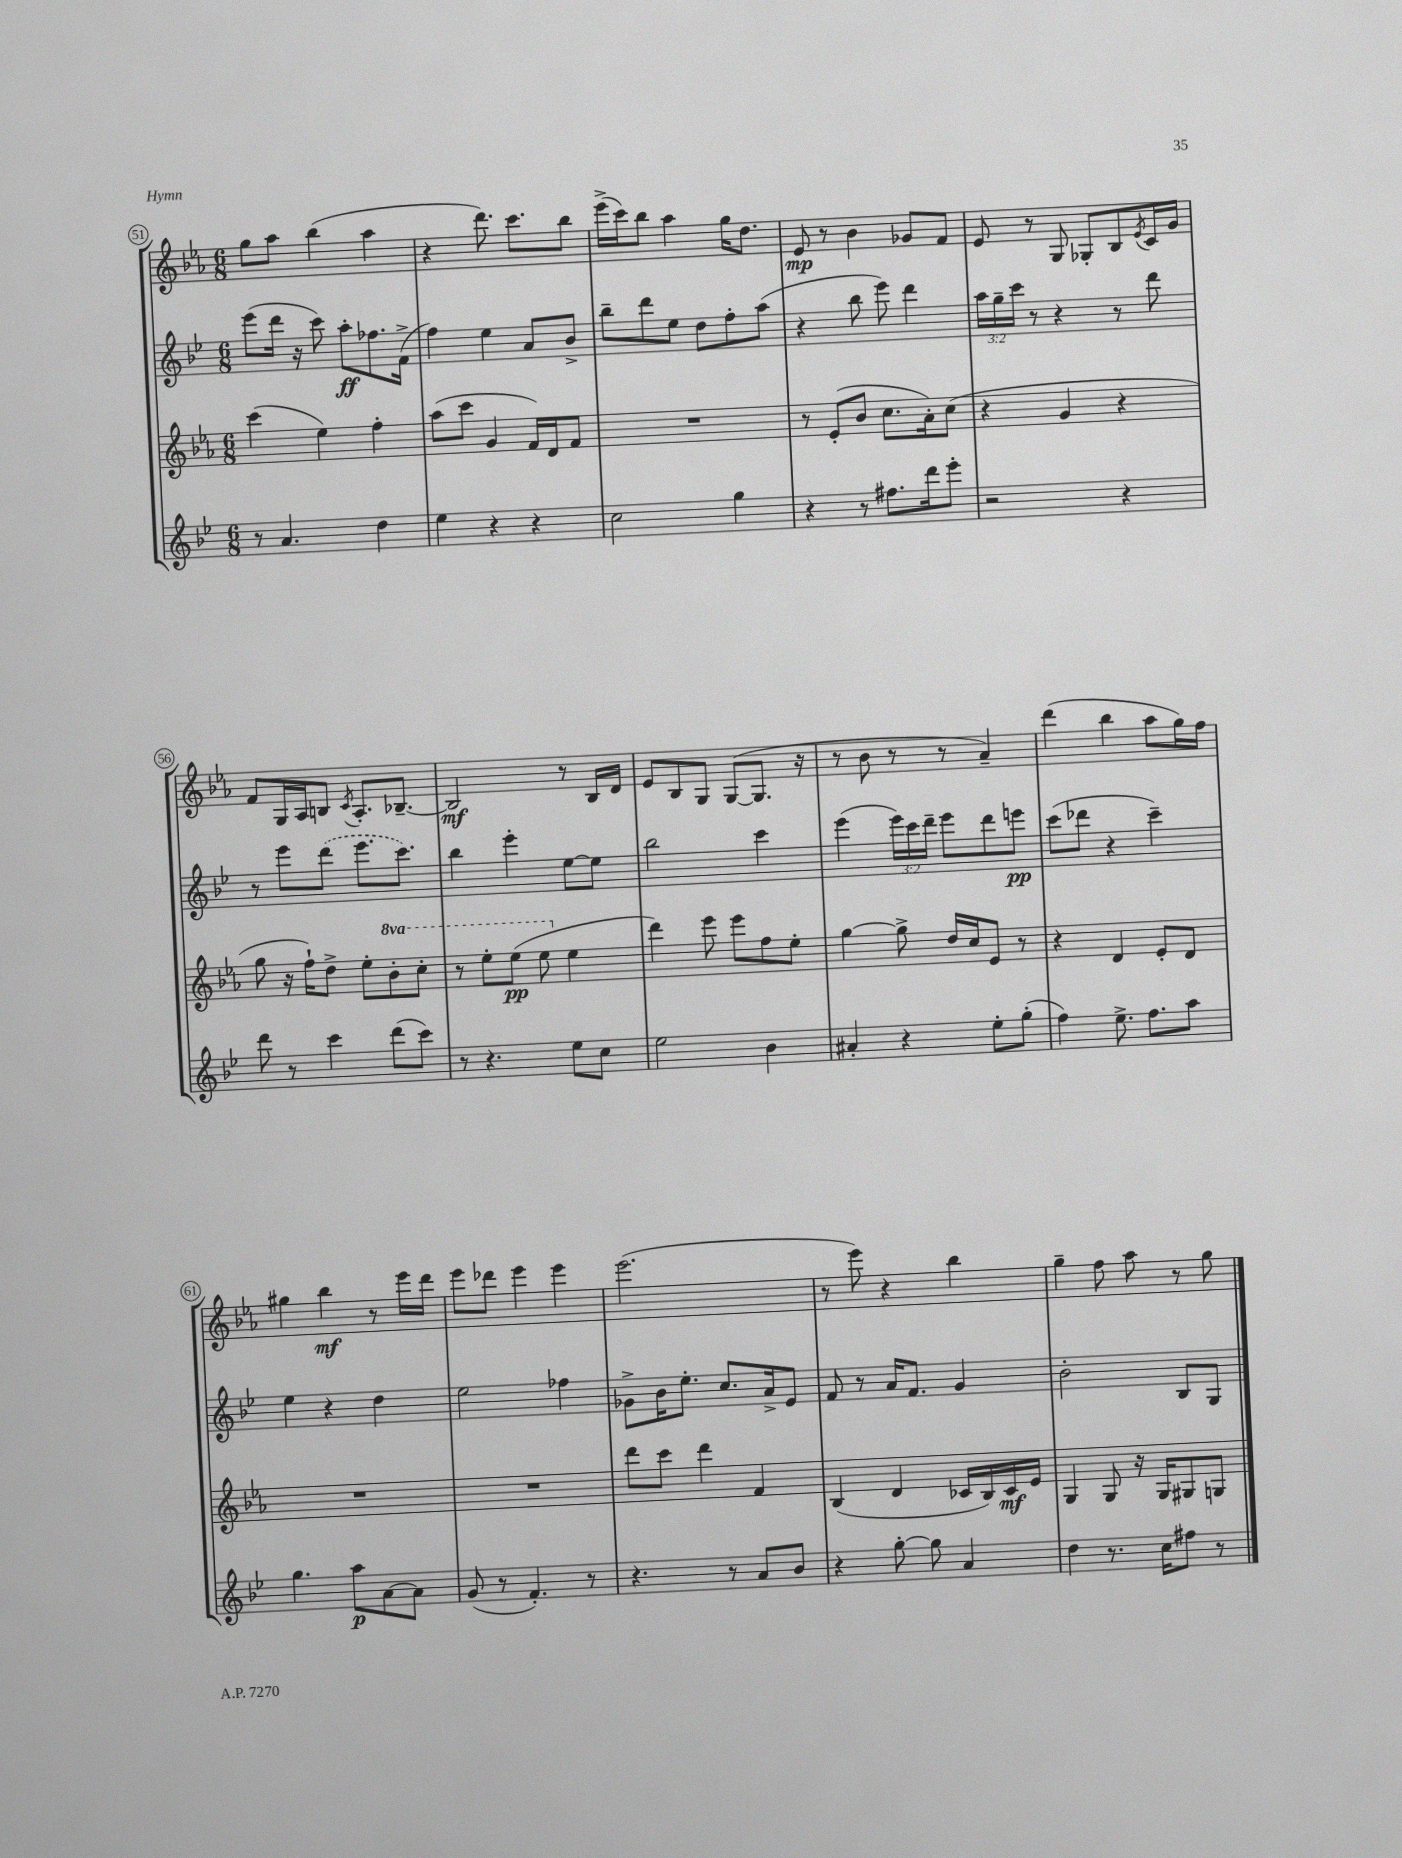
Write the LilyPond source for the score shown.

<<
\new StaffGroup <<
\new Staff = "s0" {
    \clef treble \key ees \major \numericTimeSignature \time 6/8
    g''8 aes''8 bes''4( aes''4 |
    r4 d'''8.) c'''8. bes''8 |
    ees'''16->( c'''16) bes''8 aes''4 g''16 d''8. |
    ees'8\mp r8 bes'4 ges'8 f'8 |
    ees'8 r8 g8 ges8-. bes8 \acciaccatura { ees'8 } c'16 g'16 |
    f'8 g16 aes16 b8 \acciaccatura { c'8 } aes8.-. bes8.~-- |
    bes2\mf r8 bes16 d'16 |
    ees'8 bes8 g8 g8~( g8. r16 |
    r8 bes'8 r8 r8 aes'4--) |
    d'''4( bes''4 aes''8 g''16) f''16 |
    gis''4 bes''4\mf r8 ees'''16 d'''16 |
    ees'''8 des'''8 ees'''4 ees'''4 |
    ees'''2.( |
    r8 ees'''8) r4 bes''4 |
    g''4-- f''8 aes''8 r8 g''8 \bar "|." |
}
\new Staff = "s1" {
    \clef treble \key bes \major \numericTimeSignature \time 6/8 \override Staff.TupletNumber.text = #tuplet-number::calc-fraction-text
    ees'''8( d'''16 r16 c'''8) a''8-.\ff fes''8. f'16->( |
    f''4) ees''4 a'8 bes'8-> |
    bes''8-- d'''8 ees''8 d''8 f''8-. a''8( |
    r4 bes''8 ees'''8) d'''4 |
    \tuplet 3/2 { a''16 g''16-- c'''16 } r8 r4 r8 d'''8 |
    r8 ees'''8 \once \slurDashed d'''8( ees'''8. c'''8.) |
    bes''4 ees'''4-. ees''8~ ees''8 |
    bes''2 c'''4 |
    ees'''4( \tuplet 3/2 { ees'''16) c'''16 d'''16-- } ees'''8 d'''8 e'''8\pp |
    c'''8( des'''8 r4 c'''4--) |
    ees''4 r4 d''4 |
    ees''2 fes''4 |
    ges'8-> bes'16 ees''8.-. c''8. a'16-> ees'8 |
    f'8 r8 a'16 f'8. g'4 |
    bes'2-. bes8 g8 \bar "|." |
}
\new Staff = "s2" {
    \clef treble \key ees \major \numericTimeSignature \time 6/8 \set Staff.ottavationMarkups = #ottavation-simple-ordinals
    c'''4( ees''4) f''4-. |
    aes''8( c'''8 g'4 f'16) d'16 f'8 |
    R2. |
    r8 ees'8-.( bes'8 c''8. aes'16-.) c''8( |
    r4 g'4 r4 |
    g''8 r16 f''16-!) d''8-> ees''8-. \ottava #1 bes''8-. c'''8-. |
    r8 ees'''8-. ees'''8\pp( ees'''8 \ottava #0 ees''4 |
    d'''4) ees'''8 ees'''8 f''8 ees''8-. |
    g''4~ g''8-> d''16 c''16 ees'8 r8 |
    r4 d'4 ees'8-. d'8 |
    R2. |
    R2. |
    d'''8 c'''8 d'''4 f'4 |
    bes4( d'4 ces'16 bes16) ces'16\mf ees'16 |
    g4 g8 r16 g16 gis8 g8 \bar "|." |
}
\new Staff = "s3" {
    \clef treble \key bes \major \numericTimeSignature \time 6/8
    r8 a'4. d''4 |
    ees''4 r4 r4 |
    c''2 g''4 |
    r4 r8 fis''8. d'''16 ees'''8-. |
    r2 r4 |
    d'''8 r8 c'''4 d'''8( c'''8) |
    r8 r4. ees''8 c''8 |
    ees''2 bes'4 |
    ais'4-. r4 ees''8-. g''8-.( |
    f''4) ees''8.-> f''8. a''8 |
    g''4. a''8\p a'8~ a'8 |
    g'8( r8 f'4.-.) r8 |
    r4. r8 a'8 bes'8 |
    r4 g''8~-. g''8 a'4 |
    d''4 r8. c''16 fis''8 r8 \bar "|." |
}
>>
>>
\layout { \context { \Score currentBarNumber = #51 \override BarNumber.stencil = #(make-stencil-circler 0.1 0.3 ly:text-interface::print) } }
